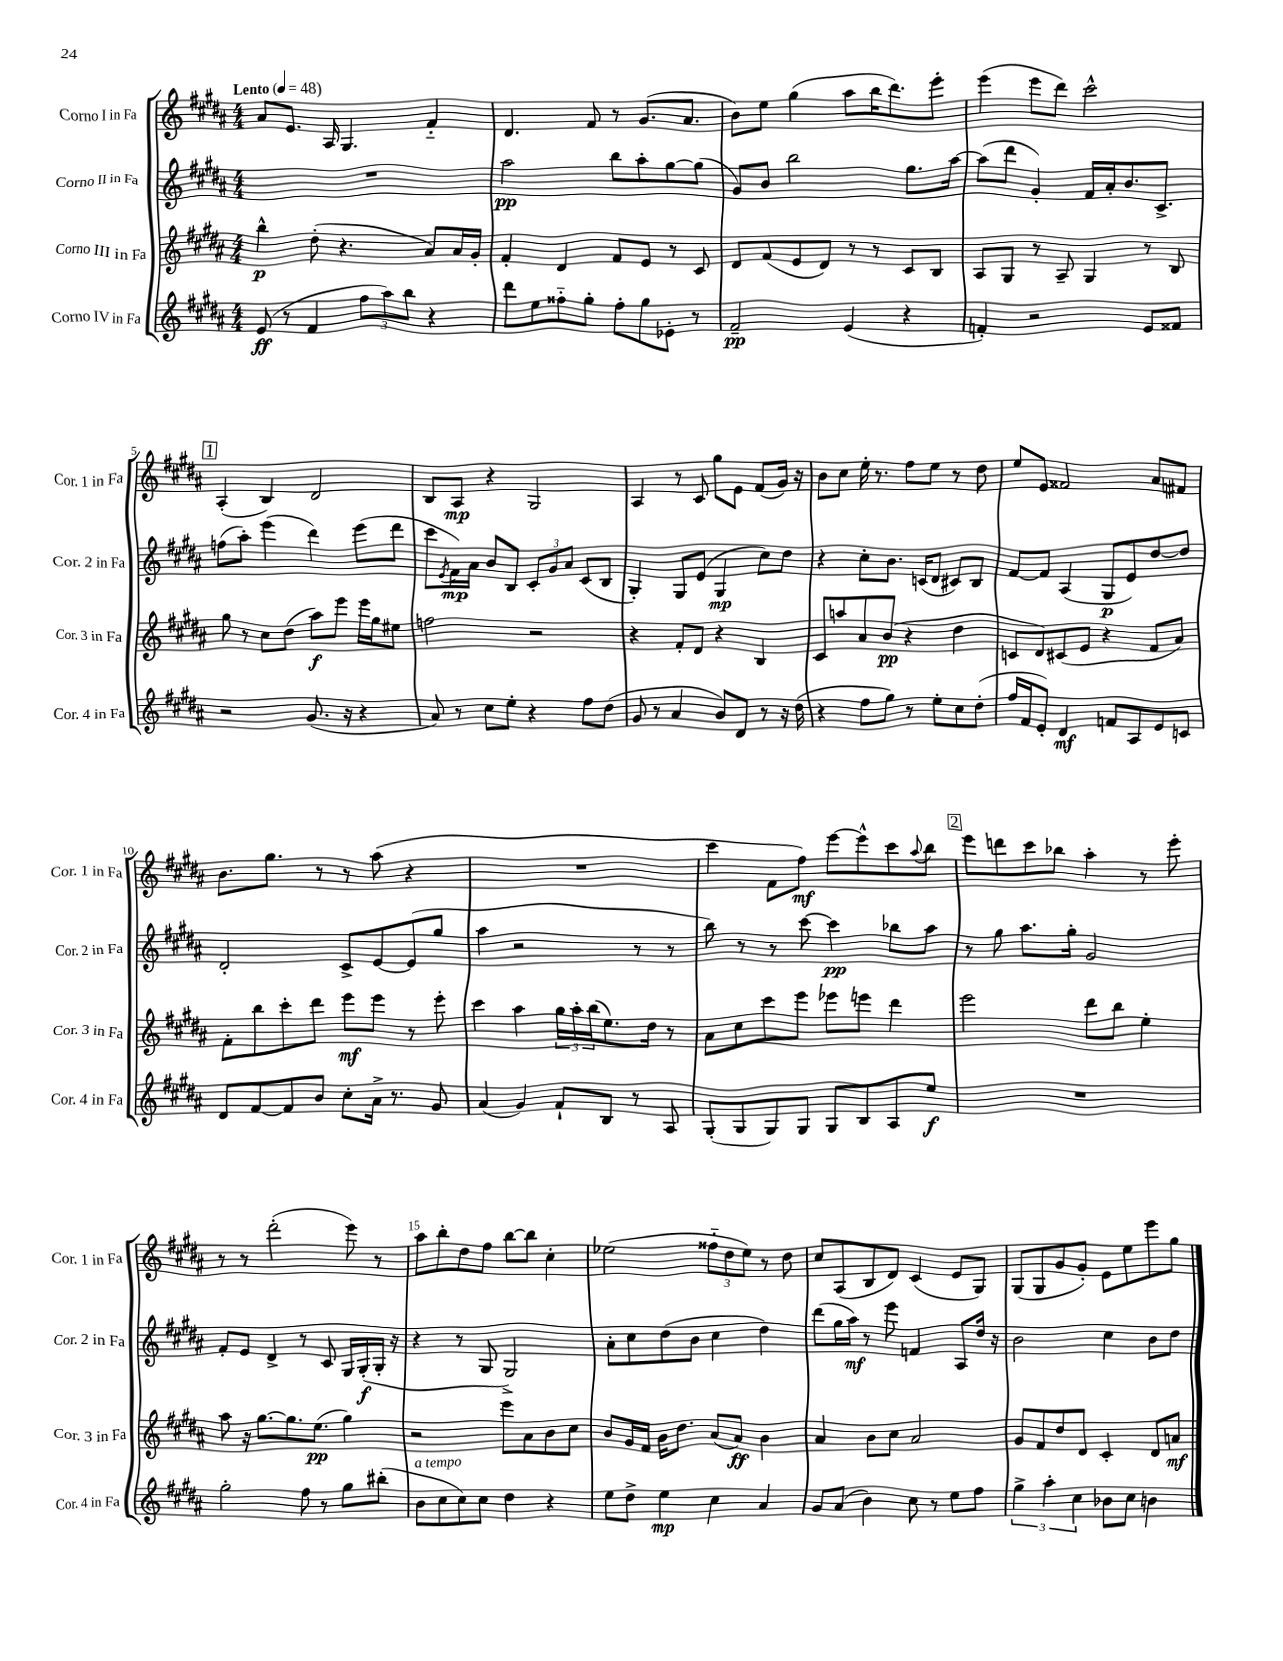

**kern	**kern	**kern	**kern
*staff4	*staff3	*staff2	*staff1
*clefG2	*clefG2	*clefG2	*clefG2
*k[f#c#g#d#a#]	*k[f#c#g#d#a#]	*k[f#c#g#d#a#]	*k[f#c#g#d#a#]
*M4/4	*M4/4	*M4/4	*M4/4
*MM48	*MM48	*MM48	*MM48
(8e	4bb^^	1r	8a#
8r	.	.	8.e
4f#	(8dd#'	.	.
.	.	.	16A#
.	4.r	.	4.G#
12ff#	.	.	.
12aa#)	.	.	.
12bb	.	.	.
4r	8a#)	.	4f#'~
.	16a#	.	.
.	16g#'	.	.
=	=	=	=
8ddd#	4f#'	2aa#	4.d#
8ee	.	.	.
8ff##'~	4d#	.	.
8gg#'	.	.	8f#
8ff##'	8f#	8bb	8r
8gg#	8e	8aa#'	(8.g#
8e-'	8r	[8gg#	.
.	.	.	8.a#
8r	8c#	(8gg#]	.
=	=	=	=
2f#~	8d#	8g#)	8b)
.	(8f#	8b	8ee
.	8e	2bb	(4gg#
.	8d#)	.	.
(4e	8r	.	8aa#
.	8r	.	16bb
.	.	.	8.ddd#)
4r	8c#	8.gg#	.
.	8B	.	8eee'
.	.	[16aa#	.
=	=	=	=
4f')	8A#	(8aa#]	(4eee
.	8G#	8ddd#	.
2r	8r	4g#')	8eee
.	8A#~	.	8ddd#)
.	4G#	16f#	2ccc#^^
.	.	16a#'	.
.	.	8.b	.
8e	8r	.	.
.	.	8.c#^	.
8f##	8B	.	.
=	=	=	=
2r	8gg#	(8ff	(4A#'
.	8r	8aa#')	.
.	8cc#	(4eee	4B)
.	(8dd#	.	.
(8.g#	8aa#)	4ddd#)	2d#
.	8eee	.	.
16r	.	.	.
4r	16eee	(8eee	.
.	16gg#	.	.
.	8ee#	8ddd#	.
=	=	=	=
8a#)	2ff	8ccc#	8B
.	.	8qe	.
8r	.	16f#)	8A#
.	.	16a#	.
8cc#	.	8b	4r
8ee'	.	8B	.
4r	2r	12c#'	2G#
.	.	12g#	.
.	.	12a#	.
8ff#	.	(8c#	.
(8dd#	.	8B	.
=	=	=	=
8g#	4r	4G#')	4A#
8r	.	.	.
4a#	8f#'	8G#	8r
.	8d#	(8e	8c#
8b)	4r	4G#	8gg#
8d#	.	.	8e
8r	4B	8cc#)	(8f#
16r	.	8dd#	16g#)
(16dd#	.	.	16r
=	=	=	=
4r	8c#	4r	8b
.	8aa	.	8cc#
8ff#	8a#	8cc#'	16ee'
.	.	.	8.r
8gg#)	(8b	8.b	.
8r	4r	.	8ff#
.	.	(16c	.
8ee'	.	8d#	8ee
8cc#	4dd#	8c#)	8r
(8dd#'	.	8B	8dd#
=	=	=	=
16ff#	8c	[8f#	8ee
16f#	.	.	.
8e')	8d#)	8f#]	8e
4d#	(8c#	(4A#	2f##
.	8e	.	.
8f	4r	8G#	.
8A#	.	8e)	.
8e	8f#	[8dd#	8a#
8c	8a#)	8dd#]	8f#
=	=	=	=
8d#	8f#'	2d#'	8.b
[8f#	8bb	.	.
.	.	.	8.gg#
8f#]	8ccc#'	.	.
8b	8ddd#	.	8r
8cc#'	8eee	8c#^	8r
16a#^	8eee	[8e	(8aa#
8.r	.	.	.
.	8r	(8e]	4r
8g#	8eee'	8gg#	.
=	=	=	=
(4a#	4ccc#	4aa#	1r
4g#)	4aa#	2r	.
8f#`	24gg#	.	.
.	24aa#'	.	.
.	(24bb	.	.
8B	8.ee)	.	.
8r	.	8r	.
.	16dd#	.	.
8A#	8r	8r	.
=	=	=	=
(8G#'	8a#	8bb)	4ccc#
8G#	8cc#	8r	.
8G#)	8ccc#	8r	8f#
8G#	8eee	[8ccc#	8ff#)
8G#	8eee-	4ccc#]	[8eee
8B	8eee	.	8eee^^]
8A#	4ddd#	8bb-	8ccc#
.	.	.	8qqaa#
8ee	.	8aa#	8bb
=	=	=	=
1r	2eee	8r	8eee
.	.	8gg#	8ddd
.	.	8.aa#	8ccc#
.	.	.	8bb-
.	.	16gg#'	.
.	8ddd#	2g#	4aa#'
.	8bb	.	.
.	4ee'	.	8r
.	.	.	8eee'
=	=	=	=
2gg#'	8aa#	8f#'	8r
.	16r	8e	8r
.	[8.gg#	.	.
.	.	4d#^	(2ddd#'
.	8.gg#]	.	.
8ff#	.	8r	.
.	(8.ee	.	.
8r	.	8c#	.
8gg#	4gg#)	16G#	8eee)
.	.	(16G#'	.
(8bb#'	.	16G#'	8r
.	.	16r	.
=	=	=	=
8b	2r	4r	8aa#
8cc#	.	.	8bb'
8cc#)	.	8r	8dd#
8cc#	.	8G#	8ff#
4dd#	8eee	2G#^)	[8bb
.	8a#	.	8bb]
4r	8b	.	4cc#'
.	8cc#	.	.
=	=	=	=
8ee	8b	8a#'	(2ee-
8dd#^	16g#	8cc#	.
.	16f#	.	.
4ee	16b	(8dd#	.
.	8.dd#	.	.
.	.	8b	.
4cc#	(8a#	4cc#	12ff##'~
.	.	.	12dd#
.	8a#)	.	.
.	.	.	12ee-)
4a#	4b	4dd#)	8r
.	.	.	8dd#
=	=	=	=
8g#	4a#	(8ddd#	8cc#
(8a#	.	16gg#	(8A#
.	.	16aa#)	.
4b)	8b	8r	8B
.	8cc#	8eee	8d#)
8cc#	2a#	4f	(4c#
8r	.	.	.
8ee	.	8A#	8e
8ff#	.	16dd#	8G#)
.	.	16r	.
=	=	=	=
6gg#^	8g#	2b	(8G#
.	8f#	.	8G#
6aa#'	.	.	.
.	8dd#	.	8g#
6cc#	.	.	.
.	8d#	.	8g#')
8b-	4c#'	4cc#	8e
8cc#	.	.	8ee
4b	8d#	8b	8eee
.	8a	8dd#	8gg#
==	==	==	==
*-	*-	*-	*-
